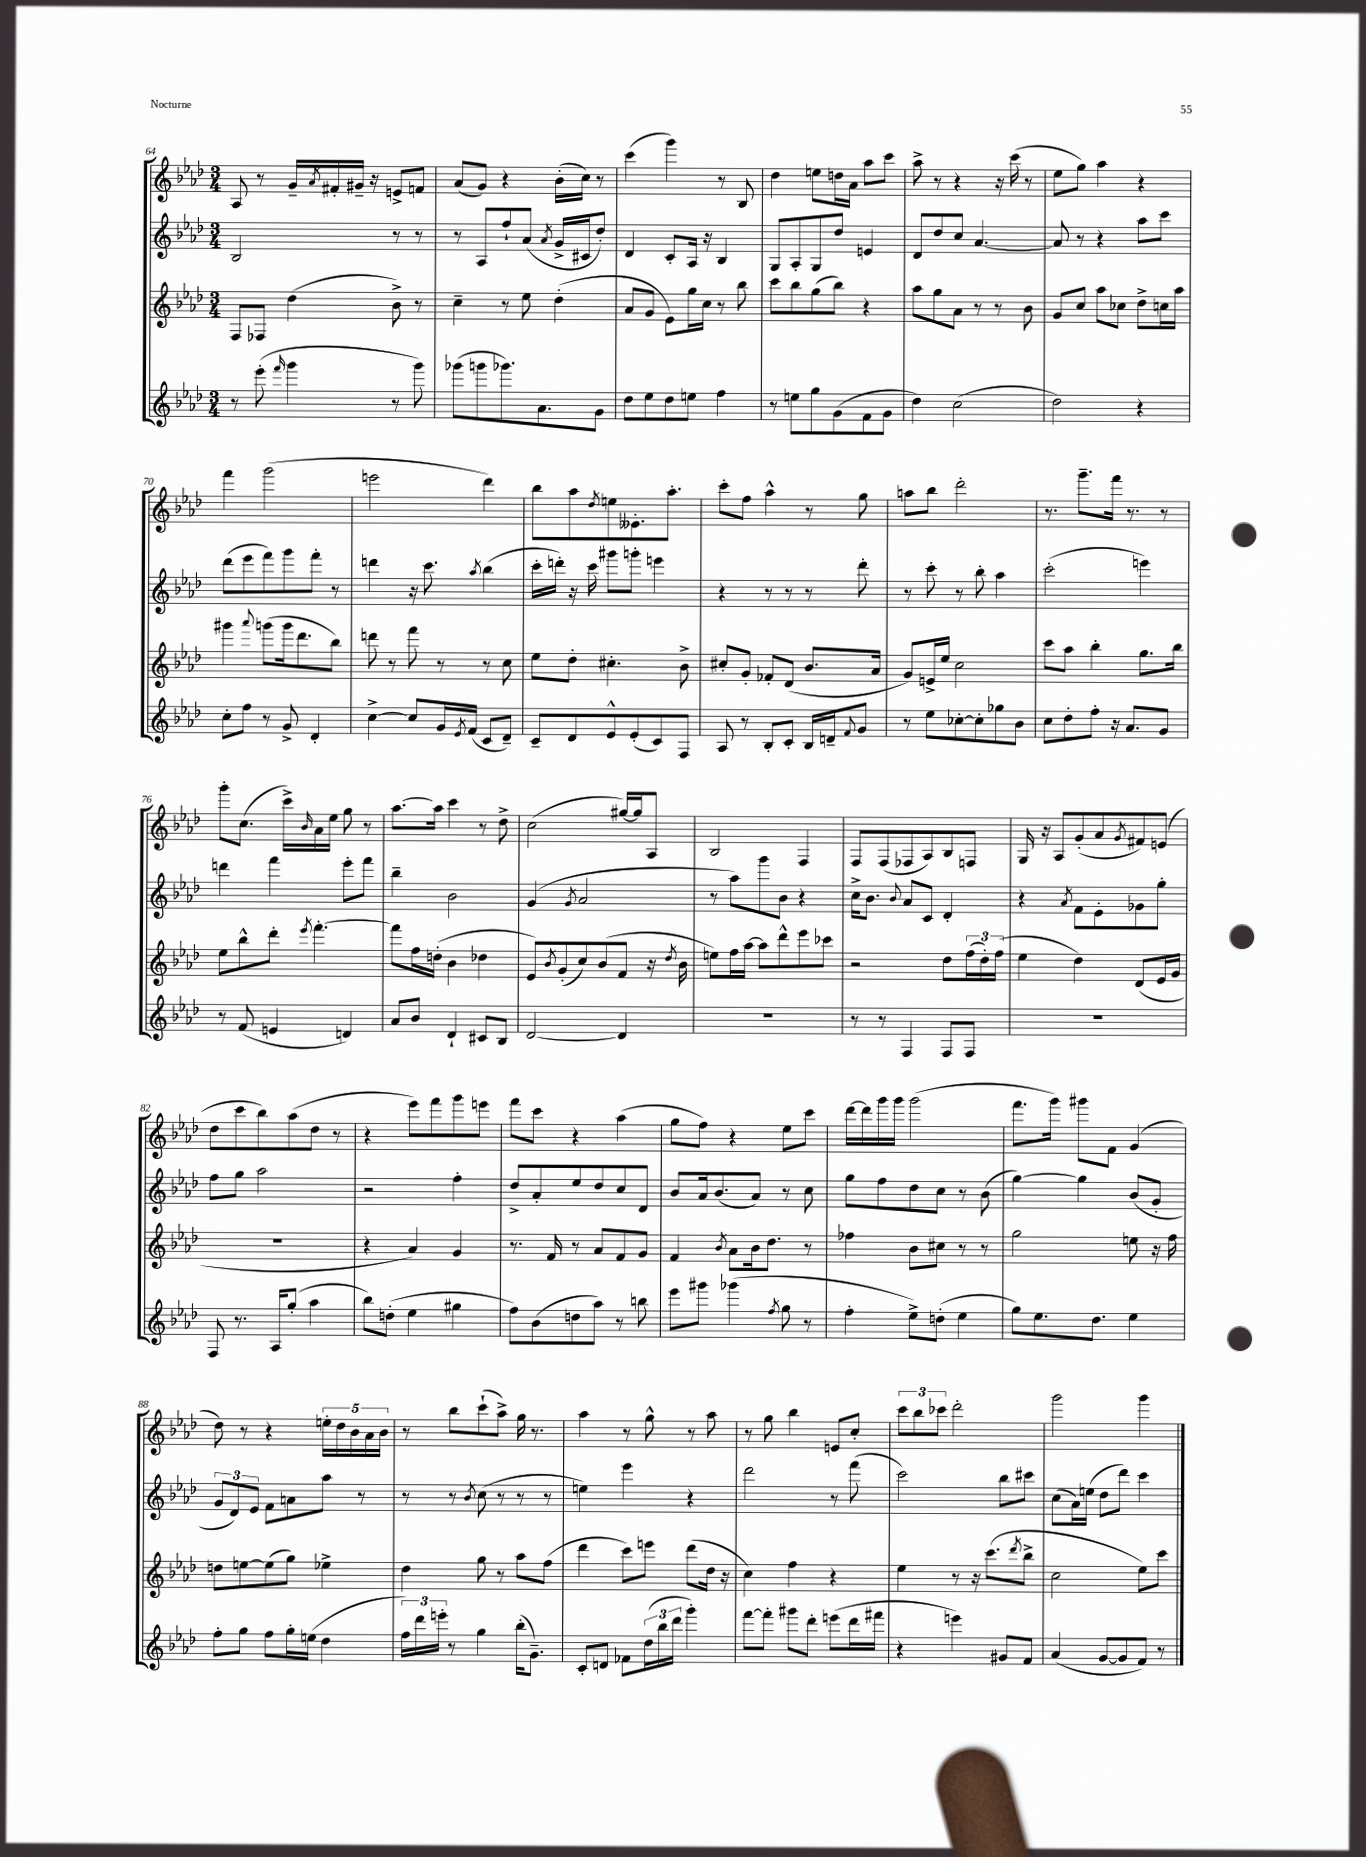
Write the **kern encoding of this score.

**kern	**kern	**kern	**kern
*staff4	*staff3	*staff2	*staff1
*clefG2	*clefG2	*clefG2	*clefG2
*k[b-e-a-d-]	*k[b-e-a-d-]	*k[b-e-a-d-]	*k[b-e-a-d-]
*M3/4	*M3/4	*M3/4	*M3/4
8r	8F	2B-	8A-
(8eee-'	8F-	.	8r
16qqfff	.	.	.
4ggg	(4dd-	.	16g~
.	.	.	8qa-
.	.	.	16f#'
.	.	.	16g#~
.	.	.	16r
8r	8b-^)	8r	8e^
8ggg)	8r	8r	8f
=	=	=	=
(8ggg-	4cc~	8r	(8a-
8ggg	.	8A-	8g)
8.ggg-)	8r	8ff`	4r
.	8ee-	(8a-	.
8.a-	.	.	.
.	.	8qa-	.
.	(4dd-'	16g^	(16b-'
.	.	16c#	16cc)
8g	.	8dd-')	8r
=	=	=	=
8dd-	8a-	4d-	(4ccc
8ee-	8g	.	.
8dd-	8e-)	8c'	4ggg)
8ee	16gg	16A-	.
.	16cc	16r	.
4ff	8r	4B-	8r
.	8bb-	.	8B-
=	=	=	=
8r	8ccc	8G	4dd-
8ee	8bb-	8A-'	.
8gg	(8gg	8G	8ee
(8g	8bb-)	8dd-	16dd
.	.	.	16a-
8f	4r	4e	8aa-
8g	.	.	8ccc
=	=	=	=
4dd-)	8aa-	8d-	8aa-^
.	8gg	8dd-	8r
(2cc	8a-	8cc	4r
.	8r	[4.a-	.
.	8r	.	16r
.	.	.	(16ccc
.	8b-	.	8r
=	=	=	=
2dd-)	8g	8a-]	8ee-
.	8cc	8r	8gg)
.	8aa-	4r	4aa-
.	8cc-	.	.
4r	8dd-^	8aa-	4r
.	16cc	8ccc	.
.	16aa-	.	.
=	=	=	=
8cc'	4ggg#	(8ddd-	4fff
8ff	.	8eee-	.
.	8qqaaa-	.	.
8r	(8ggg	8fff)	(2ggg
8g^	16ggg	8ggg	.
.	8.ddd-	.	.
4d-'	.	8fff'	.
.	8bb-)	8r	.
=	=	=	=
[4cc^	8ddd	4ddd	2eee
.	8r	.	.
8cc]	8fff	16r	.
.	.	8.ccc	.
16g	8r	.	.
8qe-	.	.	.
(16f	.	.	.
.	.	8qaa-	.
8c	8r	(4bb-	4ddd-)
8d-~)	8cc	.	.
=	=	=	=
8c~	8ee-	16ccc'	8bb-
.	.	16ddd')	.
8d-	8dd-'	16r	8aa-
.	.	16ccc	.
.	.	.	8qdd-
8e-^^	4.cc#'	8ggg#	8ee
(8e-'	.	8ggg'	8.e--'
8c)	.	4eee	.
.	.	.	8.aa-'
8F	8b-^	.	.
=	=	=	=
8A-	8cc#'	4r	8ccc'
8r	8g'	.	8ff
8B-'	8f-'	8r	4aa-^^
8c'	(8d-	8r	.
16B-	8.b-	8r	8r
16d~	.	.	.
8qqf	.	.	.
8g	.	8ddd-'	8gg
.	16a-	.	.
=	=	=	=
8r	8g)	8r	8aa
8ee-	16e^	8ccc'	8bb-
.	16ee-	.	.
[8cc-'	2cc	8r	2ddd-'
8cc-']	.	8bb-'	.
8gg-	.	4aa-	.
8b-	.	.	.
=	=	=	=
8cc	8ccc	(2ccc'	8.r
8dd-'	8aa-	.	.
.	.	.	8.ggg~
8ff'	4bb-'	.	.
16r	.	.	16fff
8.a-	.	.	8.r
.	8.gg	4eee)	.
8g	.	.	8r
.	16bb-	.	.
=	=	=	=
8r	8ee-	4ddd	8ggg'
(8f	8bb-^^	.	(8.cc
4e	8ddd-'	4fff	.
.	.	.	16ccc^)
.	8qeee-	.	16qqb-
.	[4.fff'	.	16a-
.	.	.	16ee-
4d)	.	8eee-'	8gg
.	.	8fff	8r
=	=	=	=
8a-	8fff]	4bb-~	[8.aa-
8b-	16ff	.	.
.	(16dd'	.	16aa-]
4d-`	4b-	2b-	4ccc
8c#	4dd-	.	8r
8B-	.	.	8dd-^
=	=	=	=
[2d-	8e-)	(4g	(2cc
.	8qb-	.	.
.	(8g'	.	.
.	.	8qg	.
.	8cc)	2a-	.
.	(8b-	.	.
4d-]	8f	.	[16gg#)
.	.	.	16gg#]
.	16r	.	8A-
.	8qdd-	.	.
.	16b-	.	.
=	=	=	=
2.r	8ee)	8r	2B-
.	16ff	8aa-)	.
.	[16aa-	.	.
.	8aa-]	8ggg	.
.	8ddd-^^	8b-	.
.	8eee-	4r	4F
.	8ccc-	.	.
=	=	=	=
8r	2r	16cc^	8F
.	.	8.b-	.
8r	.	.	(8F
.	.	8qqb-	.
4F	.	8a-	8F-
.	.	8c	8A-)
8F	8dd-	4d-'	8B-
8F	(24ff	.	8F
.	24dd-')	.	.
.	(24ff	.	.
=	=	=	=
2.r	4ee-	4r	16G
.	.	.	16r
.	.	.	8A-
.	.	8qa-	.
.	4dd-)	8f	(8g'
.	.	8e-'	8a-
.	.	.	8qg
.	(8d-	8g-	8f#)
.	16e-	8gg'	(8e
.	16g	.	.
=	=	=	=
8F	2.r	8ff	8dd-
8.r	.	8gg	8ccc
.	.	2aa-	8bb-)
16A-	.	.	.
(8gg'	.	.	(8aa-
4aa-	.	.	8dd-
.	.	.	8r
=	=	=	=
8bb-)	4r	2r	4r
(8dd'	.	.	.
4ee-	4a-)	.	8eee-)
.	.	.	8fff
4gg#	4g	4ff'	8ggg
.	.	.	8eee
=	=	=	=
8ff)	8.r	8dd-^	8fff
(8b-	.	8a-'	8ccc
.	16f	.	.
8dd	8r	8ee-	4r
8aa-)	8a-	8dd-	.
8r	8f	8cc	(4aa-
8bb	8g	8d-	.
=	=	=	=
8eee-	4f	8b-	8gg
8ggg#	.	16a-	8ff)
.	.	(8.b-	.
.	8qb-	.	.
(4ggg-	8a-	.	4r
.	16b-	8a-)	.
.	8.dd-	.	.
8qff	.	.	.
8gg	.	8r	8ee-
8r	8r	8cc	8ccc
=	=	=	=
4ff'	4ff-	8gg	[16ddd-
.	.	.	16ddd-]
.	.	8ff	16ggg
.	.	.	16ggg
8ee-^)	8b-	8dd-	(2ggg
(8dd'	8cc#	8cc	.
4ee-	8r	8r	.
.	8r	(8b-	.
=	=	=	=
8gg)	2gg	[4gg)	8.fff
8.ee-	.	.	.
.	.	.	16ggg)
.	.	4gg]	8ggg#
8.dd-	.	.	.
.	.	.	8f
4ee-	8ee	(8b-	(4g
.	16r	8g'	.
.	16ff	.	.
=	=	=	=
8ff'	8dd	12g	8dd-)
.	.	12d-)	.
8gg	[8ee	.	8r
.	.	12e-	.
8ff	(8ee]	8f	4r
16gg'	8gg)	8a	.
(16ee	.	.	.
4dd-	4ee-^	8aa-	20ee'
.	.	.	20dd-
.	.	.	20b-
.	.	8r	.
.	.	.	20a-
.	.	.	20b-
=	=	=	=
24ff)	4dd-	8r	8r
24ddd-	.	.	.
24eee'	.	.	.
8r	.	8r	8bb-
.	.	8qb-	.
4gg	8gg	(8cc	(8ccc`
.	8r	8r	8aa-^)
(16bb-'	8aa-	8r	16gg
8.g~)	.	.	8.r
.	(8ff	8r	.
=	=	=	=
8c'	4ddd-	4ee)	4aa-
8d	.	.	.
8f-	8ccc)	4eee-	8r
(24dd-	8eee	.	8gg^^
24bb-	.	.	.
24ddd-	.	.	.
4ggg')	(8ddd-	4r	8r
.	16dd-	.	8aa-
.	16r	.	.
=	=	=	=
[8fff	4cc)	2ddd-	8r
8fff']	.	.	8gg
8ggg#	4ff	.	4bb-
8ddd-'	.	.	.
(8eee	4r	8r	8e
16ddd-	.	(8fff	8cc'
16fff#	.	.	.
=	=	=	=
4r	4ee-	2ccc)	12ccc
.	.	.	12bb-
.	.	.	12ccc-
4eee)	8r	.	2ddd-'
.	16r	.	.
.	(8.ccc	.	.
8g#	.	8bb-	.
.	8qddd-	.	.
8f	8bb-^	8ccc#	.
=	=	=	=
(4a-	2cc	(8cc	2ggg
.	.	16a-)	.
.	.	(16ee	.
[8g	.	8dd-	.
8g]	.	8ddd-)	.
8f)	8ee-)	4ccc	4ggg
8r	8ccc	.	.
==	==	==	==
*-	*-	*-	*-
